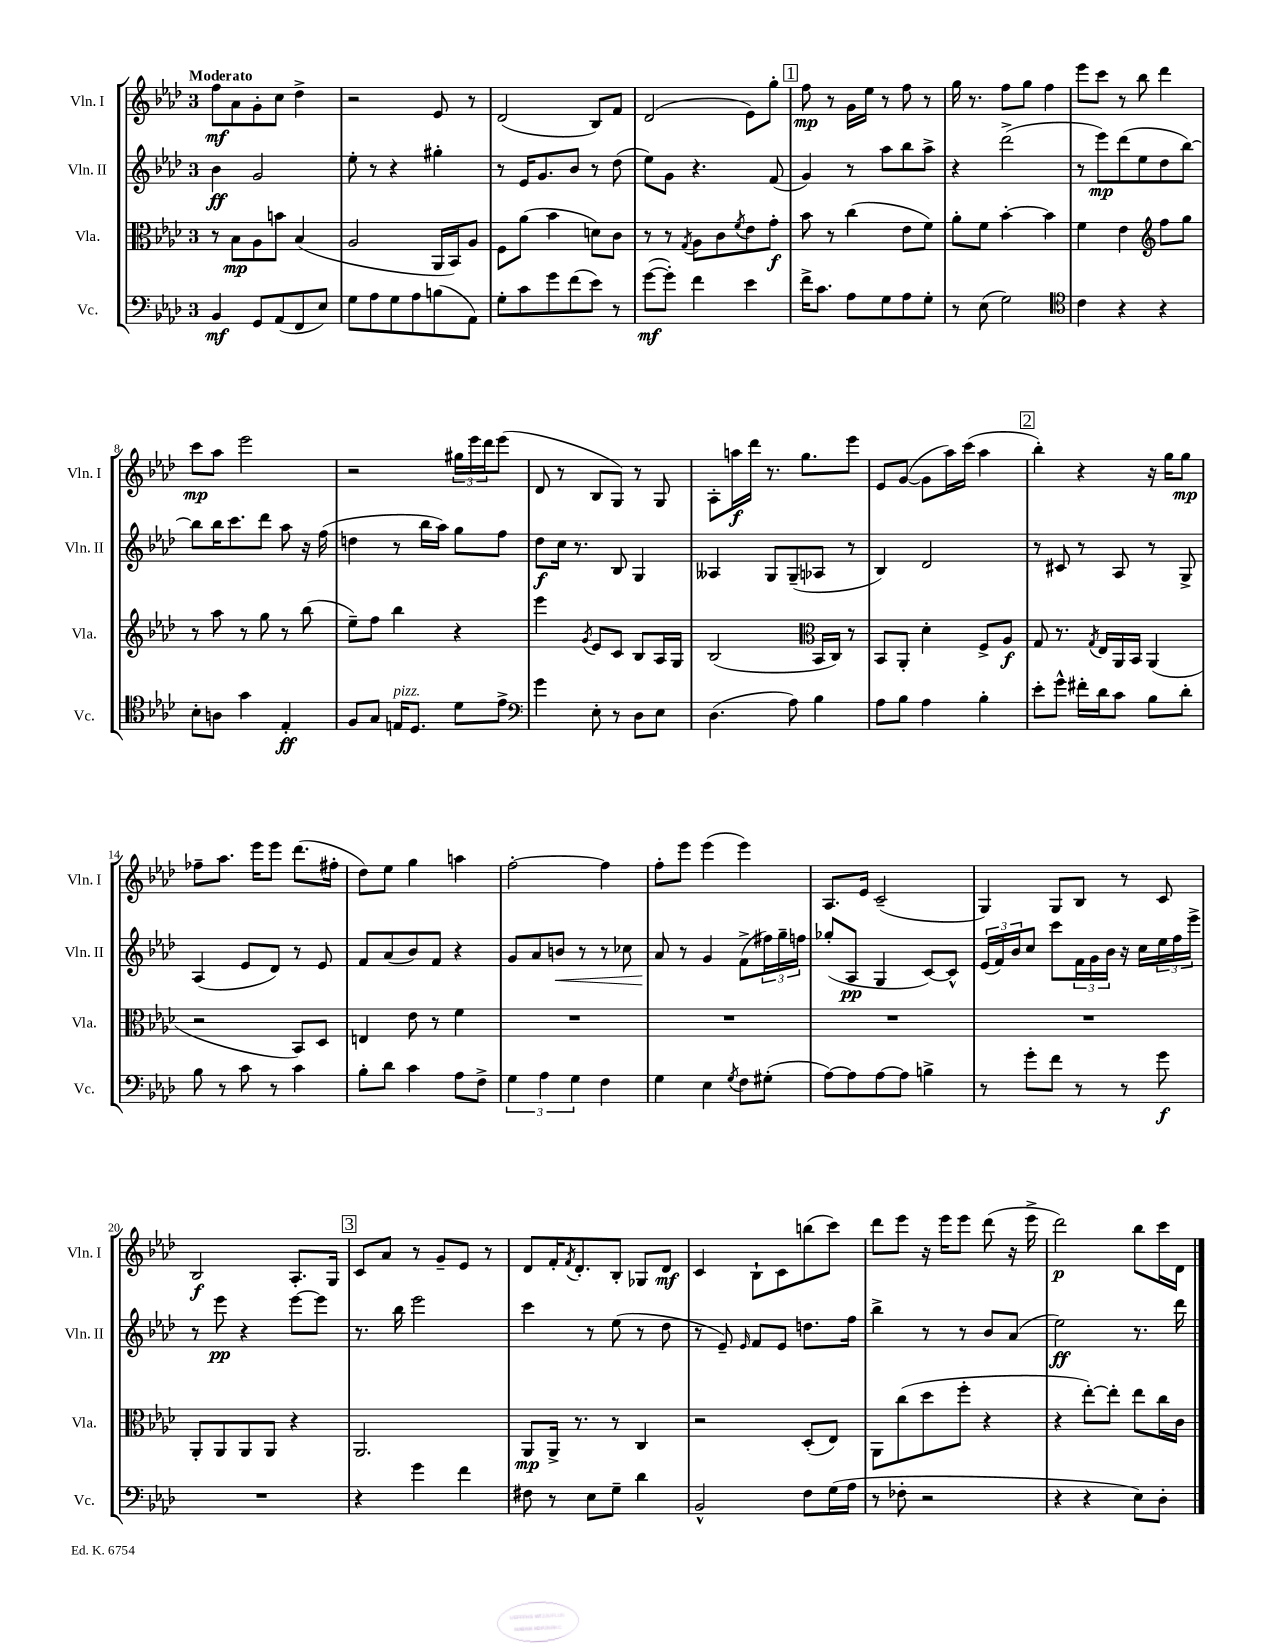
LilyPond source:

<<
\new StaffGroup <<
\new Staff = "s0" \with { instrumentName = "Vln. I" shortInstrumentName = "Vln. I" } {
    \clef treble \key aes \major \once \override Staff.TimeSignature.style = #'single-digit \time 3/4 \tempo "Moderato"
    f''8\mf aes'8 g'8-. c''8 des''4-> |
    r2 ees'8 r8 |
    des'2( bes8) f'8 |
    des'2( ees'8) g''8-. |
    \mark \markup { \box "1" } f''8\mp r8 g'16 ees''16 r8 f''8 r8 |
    g''16 r8. f''8 g''8 f''4 |
    ees'''8 c'''8 r8 bes''8 des'''4 |
    c'''8\mp aes''8 ees'''2 |
    r2 \tuplet 3/2 { gis''16 ees'''16 des'''16 } ees'''8( |
    des'8 r8 bes8 g8) r8 g8 |
    aes8-. a''16\f des'''16 r8. g''8. ees'''8 |
    ees'8 g'8~( g'8 aes''16) c'''16( aes''4 |
    \mark \markup { \box "2" } bes''4-.) r4 r16 g''16 g''8\mp |
    fes''8-- aes''8. ees'''16 ees'''8 des'''8.( fis''16-. |
    des''8) ees''8 g''4 a''4 |
    f''2~-. f''4 |
    f''8-. ees'''8 ees'''4( ees'''4) |
    aes8. ees'16 c'2--( |
    g4) g8 bes8 r8 c'8 |
    bes2\f aes8.-. g16 |
    \mark \markup { \box "3" } c'8 aes'8 r8 g'8-- ees'8 r8 |
    des'8 f'16-. \acciaccatura { f'8 } des'8.-. bes8-. ges8 des'8\mf |
    c'4 bes8-! c'8 b''8( c'''8) |
    des'''8 ees'''8 r16 ees'''16 ees'''8 des'''8( r16 ees'''16-> |
    des'''2\p) bes''8 c'''16 des'16 \bar "|." |
}
\new Staff = "s1" \with { instrumentName = "Vln. II" shortInstrumentName = "Vln. II" } {
    \clef treble \key aes \major \once \override Staff.TimeSignature.style = #'single-digit \time 3/4
    bes'4\ff g'2 |
    ees''8-. r8 r4 gis''4-. |
    r8 ees'16 g'8. bes'8 r8 des''8( |
    ees''8) g'8 r4. f'8( |
    \mark \markup { \box "1" } g'4) r8 aes''8 bes''8 aes''8-> |
    r4 des'''2->( |
    r8 ees'''8\mp) des'''8( ees''8 des''8 bes''8~) |
    bes''8 bes''16 c'''8. des'''8 aes''8 r16 f''16( |
    d''4 r8 bes''16 aes''16) g''8 f''8 |
    des''8\f c''16 r8. bes8 g4 |
    aeses4 g8 g8--( aes8 r8 |
    bes4) des'2 |
    \mark \markup { \box "2" } r8 cis'8 r8 aes8 r8 g8-> |
    aes4( ees'8 des'8) r8 ees'8 |
    f'8 aes'8( bes'8) f'8 r4 |
    g'8 aes'8 b'8\< r8 r8 ces''8 |
    aes'8\! r8 g'4 f'8->( \tuplet 3/2 { fis''16) g''16-- f''16 } |
    ges''8-.( aes8\pp g4 c'8~) c'8-^ |
    \tuplet 3/2 { ees'16( f'16) bes'16 } c''8 c'''8 \tuplet 3/2 { f'16 g'16 bes'16 } r16 c''16 \tuplet 3/2 { ees''16 f''16 ees'''16-> } |
    r8 ees'''8\pp r4 ees'''8~ ees'''8 |
    \mark \markup { \box "3" } r8. bes''16 ees'''2 |
    c'''4 r8 ees''8( r8 des''8 |
    r8 ees'8--) \grace { ees'16 } f'8 ees'8 d''8. f''16 |
    bes''4-> r8 r8 bes'8 aes'8( |
    ees''2\ff) r8. des'''16 \bar "|." |
}
\new Staff = "s2" \with { instrumentName = "Vla." shortInstrumentName = "Vla." } {
    \clef alto \key aes \major \once \override Staff.TimeSignature.style = #'single-digit \time 3/4
    r8 bes8\mp aes8 b'8 bes4( |
    aes2 aes,16 bes,16) aes8 |
    f8 aes'8( bes'4 d'8) c'8 |
    r8 r8 \acciaccatura { g8 } aes8 c'8 \acciaccatura { f'8 } ees'8 g'8-.\f |
    \mark \markup { \box "1" } bes'8 r8 c''4( ees'8 f'8) |
    aes'8-. f'8 bes'4~-. bes'4 |
    f'4 ees'4 \clef treble f''8 g''8 |
    r8 aes''8 r8 g''8 r8 bes''8( |
    ees''8--) f''8 bes''4 r4 |
    ees'''4 \acciaccatura { g'8 } ees'8 c'8 bes8 aes16 g16 |
    bes2( \clef alto bes,16 c16) r8 |
    bes,8 aes,8-. des'4-. f8-> aes8\f |
    \mark \markup { \box "2" } g8 r8. \acciaccatura { g8 } ees16 aes,16 bes,16 aes,4( |
    r2 bes,8) des8 |
    e4 ees'8 r8 f'4 |
    R2. |
    R2. |
    R2. |
    R2. |
    aes,8-. aes,8 aes,8 aes,8 r4 |
    \mark \markup { \box "3" } aes,2. |
    aes,8\mp aes,16-> r8. r8 c4 |
    r2 des8-.( ees8) |
    aes,8 c''8( des''8 f''8-. r4 |
    r4 ees''8~-.) ees''8-. ees''8 c''16 c'16 \bar "|." |
}
\new Staff = "s3" \with { instrumentName = "Vc." shortInstrumentName = "Vc." } {
    \clef bass \key aes \major \once \override Staff.TimeSignature.style = #'single-digit \time 3/4
    bes,4\mf g,8 aes,8( f,8 ees8) |
    g8 aes8 g8 aes8 b8( aes,8) |
    g8-. c'8 g'8 f'8( ees'8) r8 |
    g'8~\mf( g'8-.) f'4 ees'4 |
    \mark \markup { \box "1" } f'16-> c'8. aes8 g8 aes8 g8-. |
    r8 ees8( g2) |
    \clef tenor c'4 r4 r4 |
    bes8-. a8 g'4 ees4-.\ff |
    f8 g8 e16^\markup { \italic "pizz." } des8. des'8 ees'8-> |
    \clef bass g'4 ees8-. r8 des8 ees8 |
    des4.( aes8) bes4 |
    aes8 bes8 aes4 bes4-. |
    \mark \markup { \box "2" } ees'8-. g'8-^ fis'16-. des'16 c'8 bes8 des'8-. |
    bes8 r8 c'8 r8 c'4 |
    bes8-. des'8 c'4 aes8 f8-> |
    \tuplet 3/2 { g4 aes4 g4 } f4 |
    g4 ees4 \acciaccatura { g8 } f8 gis8-.( |
    aes8~) aes8 aes8~ aes8 b4-> |
    r8 g'8-. f'8 r8 r8 g'8\f |
    R2. |
    \mark \markup { \box "3" } r4 g'4 f'4 |
    fis8 r8 ees8 g8-- des'4 |
    bes,2-^ f8 g16( aes16 |
    r8 fes8-. r2 |
    r4 r4 ees8) des8-. \bar "|." |
}
>>
>>
